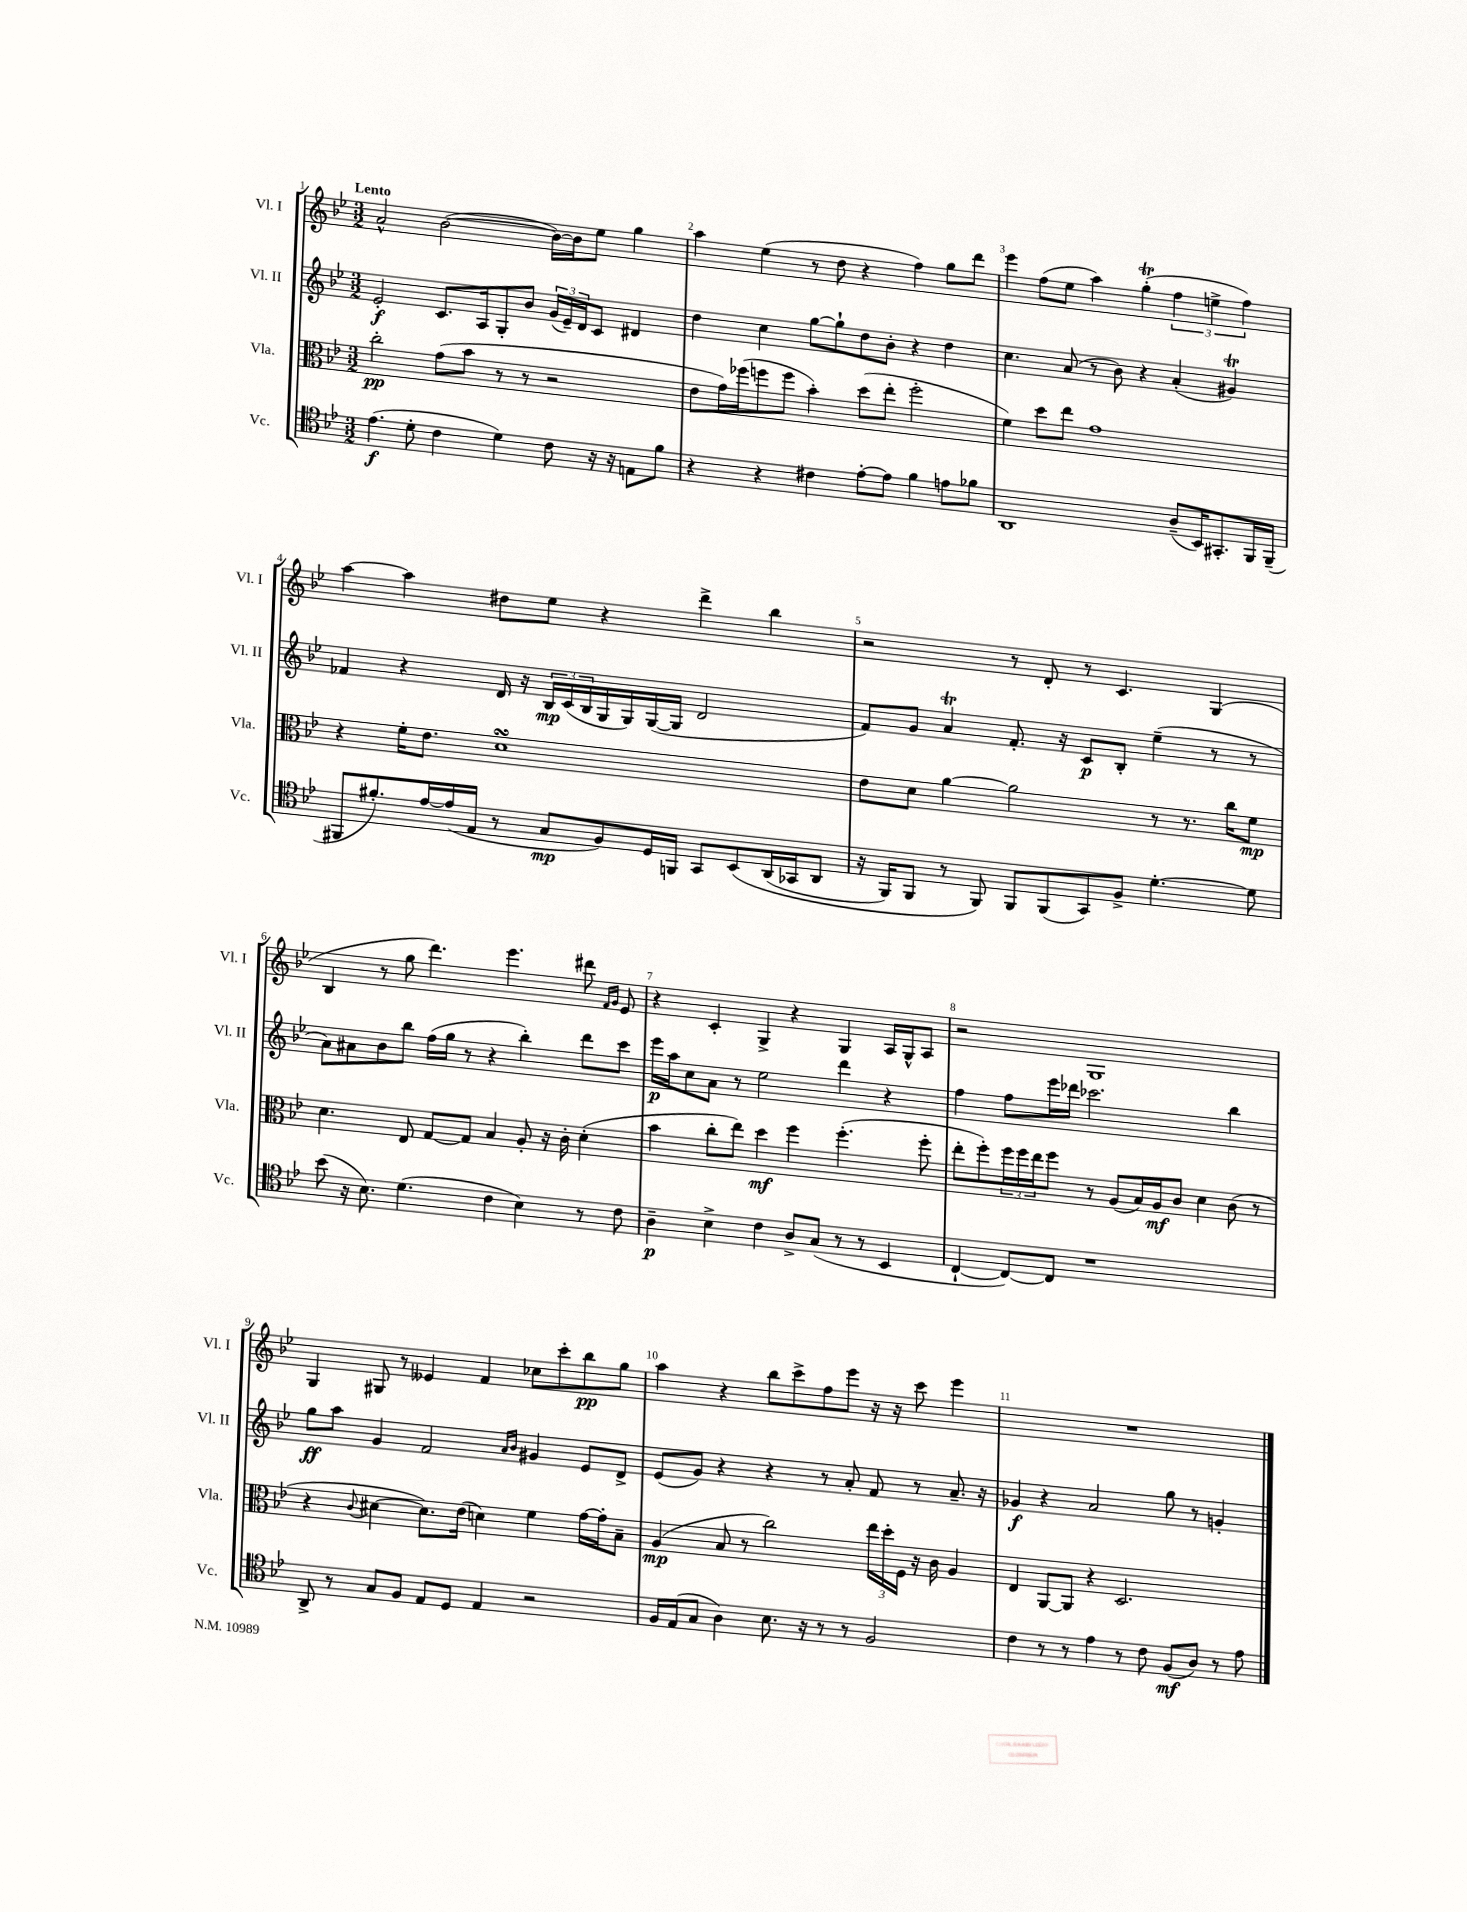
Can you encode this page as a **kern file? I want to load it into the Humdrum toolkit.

**kern	**kern	**kern	**kern
*staff4	*staff3	*staff2	*staff1
*clefC4	*clefC3	*clefG2	*clefG2
*k[b-e-]	*k[b-e-]	*k[b-e-]	*k[b-e-]
*M3/2	*M3/2	*M3/2	*M3/2
(4.e-	2cc'	2e-'	2a^^
8d'	.	.	.
4c	(8g	8.c	([2b-
.	8b-	.	.
.	.	16A	.
4d)	8r	8G'	.
.	8r	8b-	.
8c	2r	(24g	16b-_)
.	.	24e-~)	.
.	.	.	16b-]
.	.	24d	.
16r	.	8c	8ee-
16r	.	.	.
8E	.	4d#	4gg
8f	.	.	.
=	=	=	=
4r	8e-	4dd	4aa
.	16g)	.	.
.	(16ff-	.	.
4r	8ff	4cc	(4ee-
.	8ff	.	.
4c#	4b-')	[8gg	8r
.	.	8gg`]	8dd
[8e-'	(8dd	8dd	4r
8e-]	8ee-'	8b-'	.
4f	2ff'	4r	4ff)
8e	.	4dd	8gg
8f-	.	.	8ddd
=	=	=	=
1AA	4f)	4.cc	4eee-
.	8dd	.	(8ff
.	8ee-	(8a	8ee-
.	1g	8r	4aa)
.	.	8b-)	.
.	.	4r	(4gg'
(8A~	.	(4a'	6ff
16BB-)	.	.	.
.	.	.	6ee^
8.GG#'	.	.	.
.	.	4g#)	.
.	.	.	6ff)
16FF	.	.	.
(16FF~	.	.	.
=	=	=	=
8FF#	4r	4f-	[4aa
8.f#')	.	.	.
.	16f'	4r	4aa]
[16e-	8.e-	.	.
(16e-]	.	.	.
16E-	.	.	.
8r	1d	16d	8dd#
.	.	16r	.
8G	.	24B-	8ee-
.	.	(24c	.
.	.	24B-	.
8F)	.	16G	4r
.	.	16G)	.
16D	.	([16G	.
16FF	.	16G]	.
8GG	.	2d	4ddd^
&(8BB-	.	.	.
(16AA	.	.	4bb-
16GG-	.	.	.
8AA	.	.	.
=	=	=	=
16r	8e-	8f)	2r
16FF)	.	.	.
8FF	8d	8g	.
8r	[4a	4a	.
8FF&)	.	.	.
8FF	2a]	8.f'	8r
(8FF	.	.	8d'
.	.	16r	.
8GG)	.	8c	8r
8F^	.	8B-'	4.c
[4.d'	8r	(4ee-~	.
.	8.r	.	.
.	.	8r	(4G
.	16cc	.	.
8d]	8f	8r	.
=	=	=	=
(8b-	4.d	8a)	4B-
16r	.	8a#	.
8.B-)	.	.	.
.	.	8b-	8r
(4.d	8E-	8bb-	8gg
.	[8G	(16ff	4.ddd)
.	.	16gg	.
.	8G]	8r	.
4c	4B-	4r	.
.	.	.	4.eee-
4B-)	8A'	4bb-')	.
.	16r	.	.
.	16c'	.	.
8r	(4d'	8ddd	8ddd#
.	.	.	16qqf
.	.	.	16qqg
8c	.	8ccc	8e-
=	=	=	=
4A~	4b-	16eee-	4r
.	.	16aa	.
.	.	8cc	.
4B-^	8cc'	8a	4c'
.	8ee-)	8r	.
4c	4dd	2ee-	4G^
8A^	4ff	.	4r
(8G	.	.	.
8r	(4.ff'	4ddd	4G
8r	.	.	.
4BB-	.	4r	16A
.	.	.	16G^^
.	8ff'	.	8A
=	=	=	=
[4C`	8ee-'	4ff	2r
.	8ff')	.	.
8C_)	24ff	8ff	.
.	24ff	.	.
.	24ee-	.	.
8C]	8ff	16eee-	.
.	.	16ddd-	.
1r	8r	2.ccc-	1G
.	(8A	.	.
.	16B-)	.	.
.	16A	.	.
.	8c	.	.
.	4d	.	.
.	(8c	4bb-	.
.	8r	.	.
=	=	=	=
8AA^	4r	8gg	4G
8r	.	8aa	.
.	8qqc	.	.
8G	[4d#	4g	8G#
8F	.	.	8r
8E-	8.d#])	2f	4e--
8D	.	.	.
.	(16e-	.	.
4E-	4d)	.	4f
.	.	16qqa	.
.	.	16qqb-	.
2r	4f	4g#	8cc-
.	.	.	8ccc'
.	[16g	8e-	8bb-
.	16g']	.	.
.	8B-~	8d^	8gg
=	=	=	=
16F	(4A	(8e-	4aa
(16E-	.	.	.
8G	.	8g)	.
4A)	8B-	4r	4r
.	8r	.	.
8.B-	2cc)	4r	8bb-
.	.	.	8ccc^
16r	.	.	.
8r	.	8r	8ff
8r	.	8a'	8eee-
2F	24ee-	8f	16r
.	24dd'	.	.
.	.	.	16r
.	24F	.	.
.	16r	8r	8ccc
.	16c	.	.
.	4A	8.a~	4eee-
.	.	16r	.
=	=	=	=
4c	4E-	4g-	1.r
8r	[8AA	4r	.
8r	8AA]	.	.
4e-	4r	2a	.
8r	2.D	.	.
8c	.	.	.
(8F	.	8gg	.
8A)	.	8r	.
8r	.	4g'	.
8e-	.	.	.
==	==	==	==
*-	*-	*-	*-
